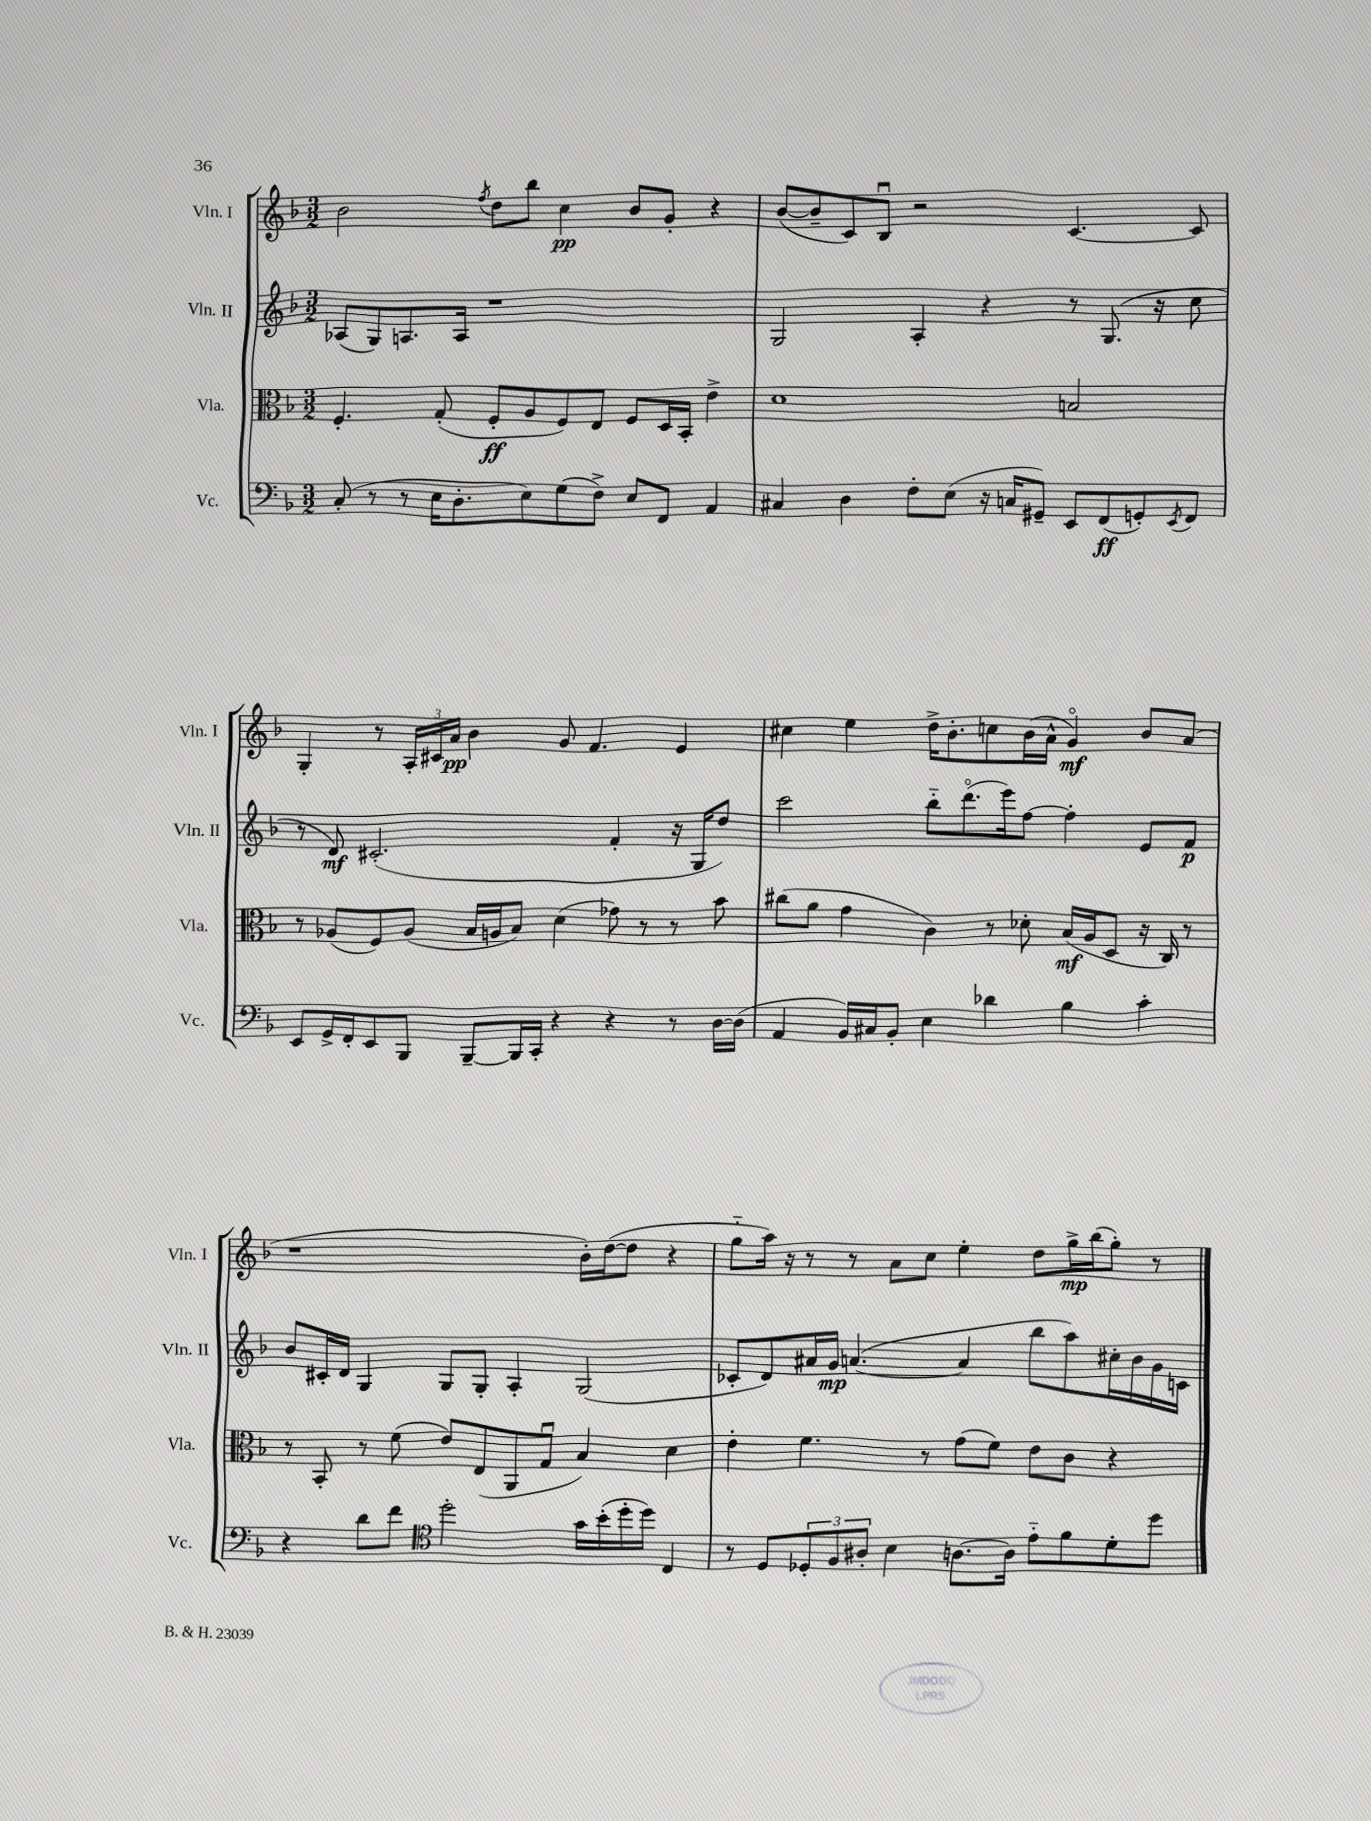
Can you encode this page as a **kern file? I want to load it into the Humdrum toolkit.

**kern	**kern	**kern	**kern
*staff4	*staff3	*staff2	*staff1
*clefF4	*clefC3	*clefG2	*clefG2
*k[b-]	*k[b-]	*k[b-]	*k[b-]
*M3/2	*M3/2	*M3/2	*M3/2
(8C'/	4.F'/	(8A-/L	2b-\
8r	.	8G/)	.
8r	.	8.A/	.
16E\LK	(8G'/	.	.
8.D'\	.	16A/Jk	.
.	.	.	8qff/
.	8F'/L	1r	8dd\L
8E\)	8A/	.	8bb-\J
(8G\	8F/)	.	4cc\
8F^\J)	8E/J	.	.
8E/L	8F/L	.	8b-/L
8FF/J	16D/L	.	8g'/J
.	16BB-'/JJ	.	.
4AA/	4e^\	.	4r
=	=	=	=
4C#/	1d	2G/	([8b-/L
.	.	.	8b-~/]
4D\	.	.	8c/)
.	.	.	8B-u/J
8F'\L	.	4A'/	2r
(8E\J	.	.	.
16r	.	4r	.
16C/LK	.	.	.
8GG#~/J)	.	.	.
8EE/L	2B/	8r	[4.c/
(8FF/	.	(8.G/	.
8GG'/)	.	.	.
.	.	16r	.
8qEE/	.	.	.
8FF/J	.	8cc\	8c/]
=	=	=	=
8EE/L	8r	8r	4G'/
16GG^/L	(8A-/L	8d/)	.
16FF'/J	.	.	.
8EE/	8F/)	(2.c#'/	8r
8BBB-/J	(8A-/J	.	24A'/LL
.	.	.	24c#/
.	.	.	24a/JJ
[8BBB-~/L	16B-/LL	.	4b-\
.	16A/J	.	.
16BBB-/]L	8B-/J)	.	.
16CC'/JJ	.	.	.
4r	(4d\	.	8g/
.	.	.	4.f/
4r	8g-\)	4f'/	.
.	8r	.	.
8r	8r	16r	4e/
.	.	16G/LK	.
[16D\LL	8b-\	8dd/J)	.
(16D\]JJ	.	.	.
=	=	=	=
4AA/	(8cc#\L	2ccc\	4cc#\
.	8a\J	.	.
16BB-/LL)	4g\	.	4ee\
16C#/J	.	.	.
8BB-'/J	.	.	.
4E\	4c\)	8bb-'~\L	16dd^\LK
.	.	.	8.b-'\
.	.	(8.dddo\	.
4d-\	8r	.	8cc\
.	.	16eee\k)	.
.	8d-'\	[8ff\J	(16b-\L
.	.	.	16a^^\JJ
4B-\	(16B-/LL	4ff'\]	4go/)
.	16A/J	.	.
.	8D/J	.	.
4c'\	16r	8e/L	8b-/L
.	16C/)	.	.
.	8r	8f/J	(8a/J
=	=	=	=
4r	8r	8b-/L	1r
.	8BB-'/	16c#'/L	.
.	.	16d/JJ	.
8d\L	8r	4G/	.
8f\J	(8f\	.	.
*clefC4	*	*	*
2dd'\	8e/L)	8G/L	.
.	(8E/	8G'/J	.
.	8AA/	4A'/	.
.	8Gu/J	.	.
16g\LL	4B-/)	(2G/	16b-'\LL)
(16b-'\	.	.	([16dd\J
16dd'\	.	.	8dd\]J
16dd\JJ)	.	.	.
4C/	4d\	.	4r
=	=	=	=
8r	4e'\	8c-'/L	8gg'~\L
8D/L	.	8d/)	16aa\Jk)
.	.	.	16r
12D-'/	4.f\	16a#/L	8r
.	.	16g/JJ	.
12F/	.	.	.
.	.	([4.a/	8r
12A#'/J	.	.	.
4B-\	.	.	8a\L
.	8r	.	8cc\J
[8.A\L	(8g\L	4a/]	4ee'\
.	8f\J)	.	.
16A\]Jk	.	.	.
8e'~\L	8e\L	8bb-\L	8dd\L
8f\	8c\J	8aa\)	16gg^\L
.	.	.	(16bb-\J
8d'\	4r	16cc#'\L	8gg'\J)
.	.	16b-\	.
8dd\J	.	16g\	8r
.	.	16c\JJ	.
==	==	==	==
*-	*-	*-	*-
